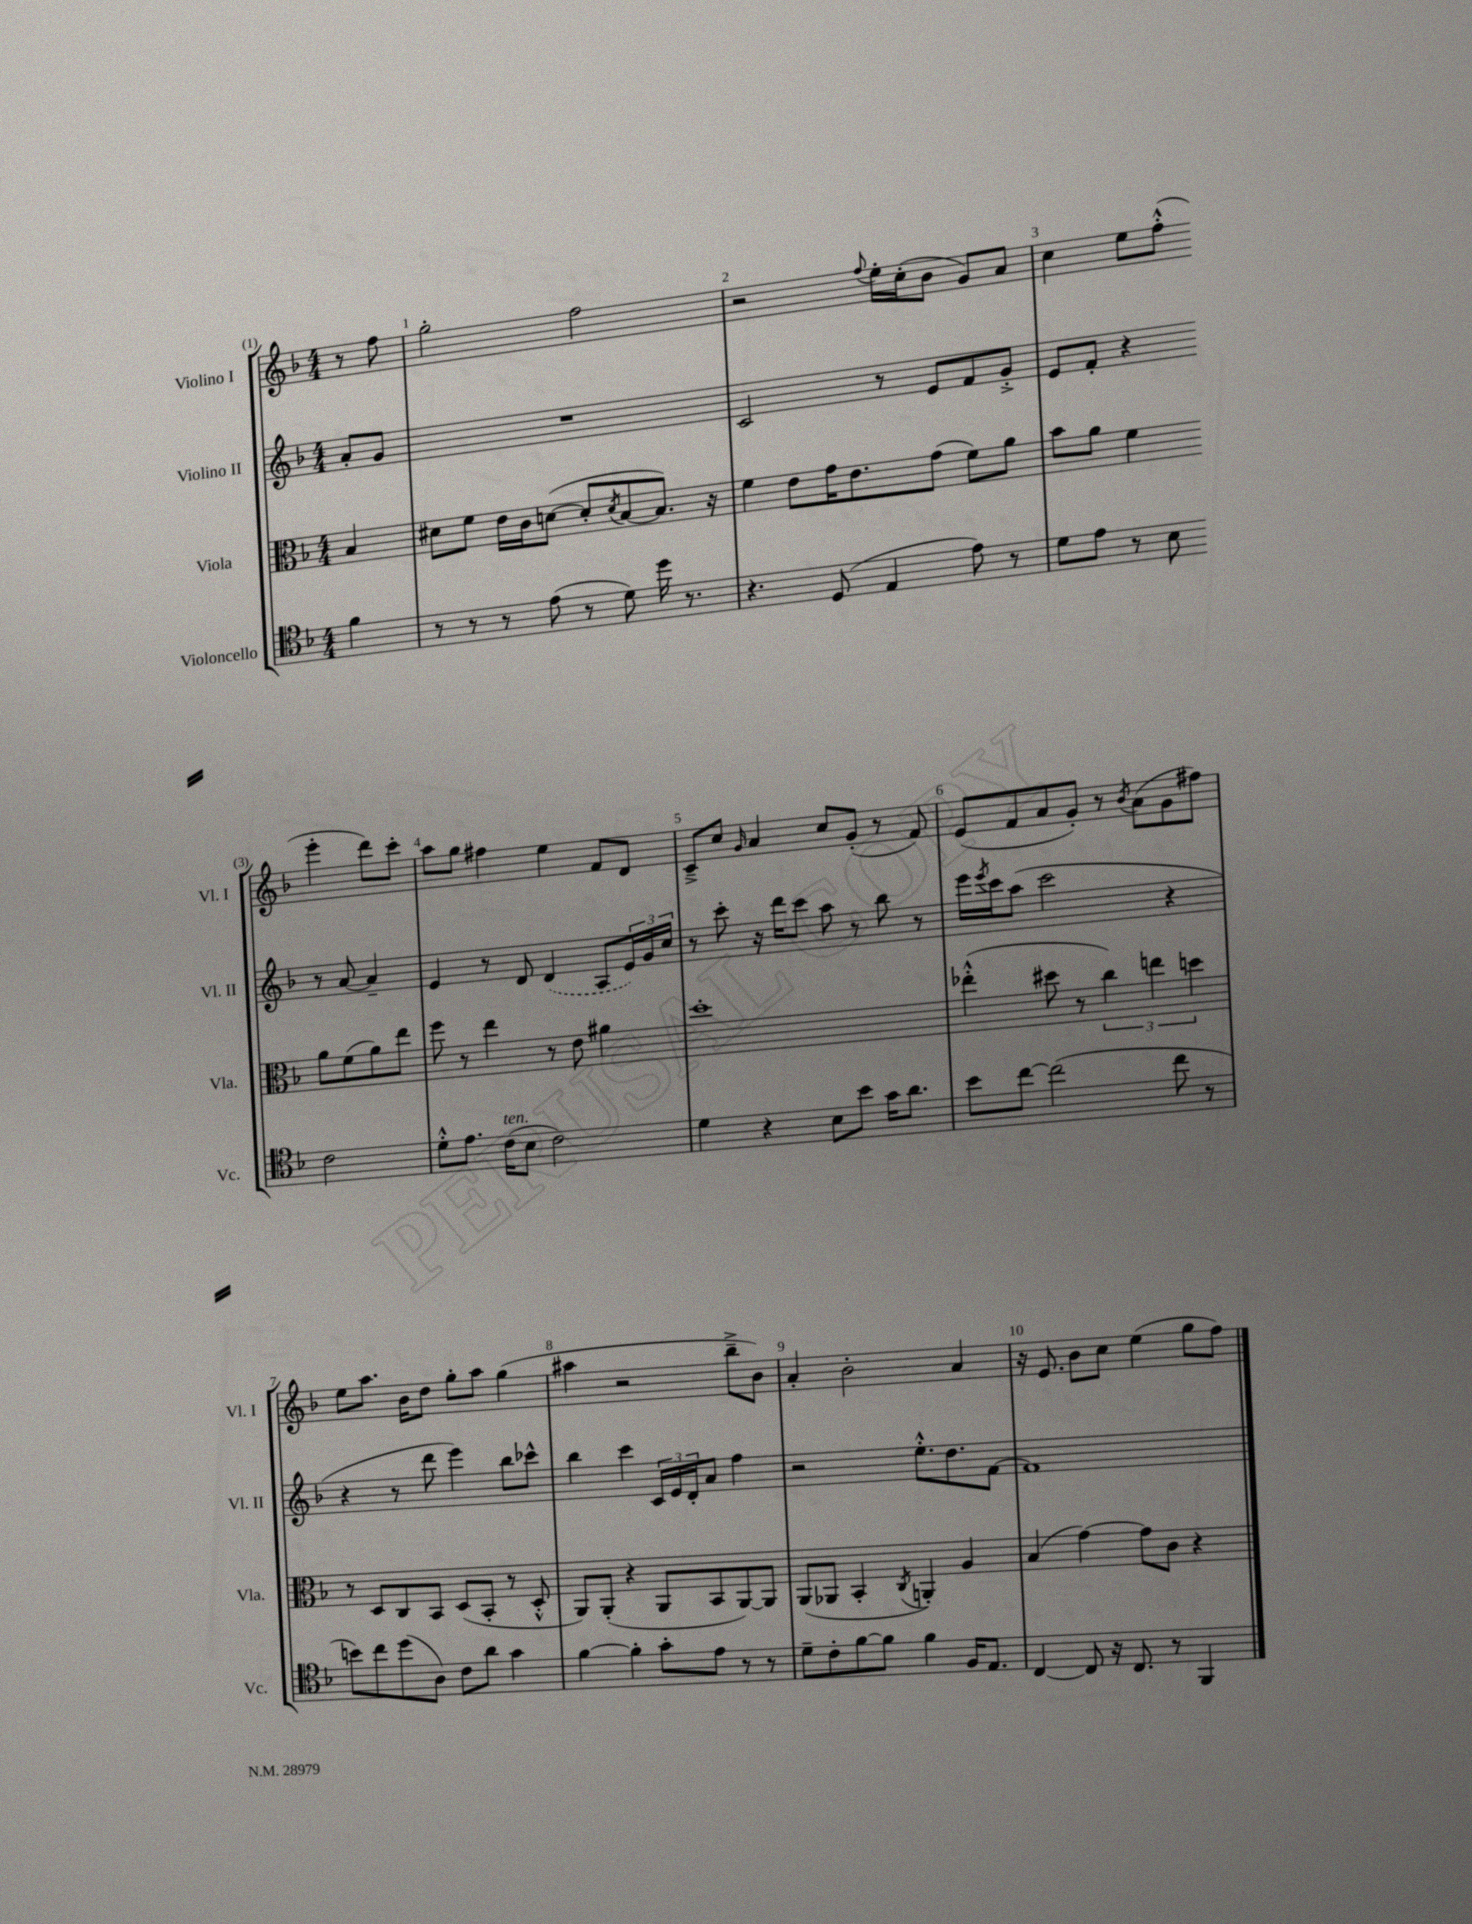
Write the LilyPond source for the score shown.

<<
\new StaffGroup <<
\new Staff = "s0" \with { instrumentName = "Violino I" shortInstrumentName = "Vl. I" } {
    \clef treble \key f \major \numericTimeSignature \time 4/4 \partial 4
    r8 f''8 |
    g''2-. f''2 |
    r2 \appoggiatura { f''8 } e''16-. c''16-.( bes'8 g'8) a'8 |
    c''4 e''8 f''8-.-^( e'''4-. d'''8) c'''8-. |
    a''8 g''8 fis''4 e''4 f'8 d'8 |
    c'8---> c''8 \grace { g'16 } a'4 c''8 g'8-.( r8 f'8) |
    e'8( f'8 a'8 g'8-.) r8 \acciaccatura { bes'8 } a'8( g'8 fis''8) |
    e''8 a''8. bes'16 d''8 g''8-. a''8 g''4( |
    ais''4 r2 bes''8---> bes'8) |
    a'4-. bes'2-. a'4 |
    r16 e'8. bes'8 c''8 e''4( g''8 f''8) \bar "|." |
}
\new Staff = "s1" \with { instrumentName = "Violino II" shortInstrumentName = "Vl. II" } {
    \clef treble \key f \major \numericTimeSignature \time 4/4 \partial 4
    a'8-. g'8 |
    R1 |
    c'2 r8 e'8 f'8 g'8-.-> |
    e'8 f'8-. r4 r8 a'8~ a'4-- |
    e'4 r8 d'8 \once \slurDashed d'4( a8 \tuplet 3/2 { e'16) g'16 c''16 } |
    r8 c'''8-. r16 d'''16 c'''8 a''8 r8 bes''8 r8 |
    e'''16 \acciaccatura { e'''8 } c'''16 a''8( c'''2 r4 |
    r4 r8 d'''8 e'''4) bes''8 ces'''8-^ |
    bes''4 c'''4 \tuplet 3/2 { c'16 e'16 d'16-. } a'8 f''4 |
    r2 e''8.-.-^ d''8. f'8~ |
    f'1 \bar "|." |
}
\new Staff = "s2" \with { instrumentName = "Viola" shortInstrumentName = "Vla." } {
    \clef alto \key f \major \numericTimeSignature \time 4/4 \partial 4
    bes4 |
    dis'8 f'8 e'16 c'16 d'8~( d'8-. \acciaccatura { d'8 } bes8~ bes8.) r16 |
    f'4 e'8 g'16 e'8. g'8( f'8) a'8 |
    bes'8 a'8 f'4 a'8 f'8( a'8) e''8 |
    f''8 r8 e''4 r8 e'8 ais'4 |
    d''1-. |
    ees''4-.-^( dis''8 r8 \tuplet 3/2 { c''4) e''4 d''4 } |
    r8 d8 c8 bes,8 d8( bes,8-. r8 d8-.-^ |
    a,8) a,8-.( r4 a,8 bes,8 a,8~) a,8 |
    a,8( aes,8 bes,4-. \acciaccatura { c8 } a,4-.) a4 |
    bes4( g'4~) g'8 c'8 r4 \bar "|." |
}
\new Staff = "s3" \with { instrumentName = "Violoncello" shortInstrumentName = "Vc." } {
    \clef tenor \key f \major \numericTimeSignature \time 4/4 \partial 4
    f'4 |
    r8 r8 r8 e'8( r8 d'8) d''16 r8. |
    r4. d8( e4 e'8) r8 |
    d'8 e'8 r8 bes8 c'2 |
    d'8-.-^ e'8. c'16^\markup { \italic "ten." }( bes8 c'2) |
    d'4 r4 bes8 bes'8 g'16 a'8. |
    bes'8 c''8~ c''2( c''8 r8 |
    b'8) c''8 d''8( a8) c'8 a'8 g'4 |
    f'4~ f'4-. g'8-. e'8 r8 r8 |
    d'8-- c'8-. f'8~ f'8 f'4 f16 e8. |
    c4~ c8 r16 c8. r8 f,4 \bar "|." |
}
>>
>>
\layout { \context { \Score \override BarNumber.break-visibility = ##(#f #t #t) barNumberVisibility = #all-bar-numbers-visible } }
